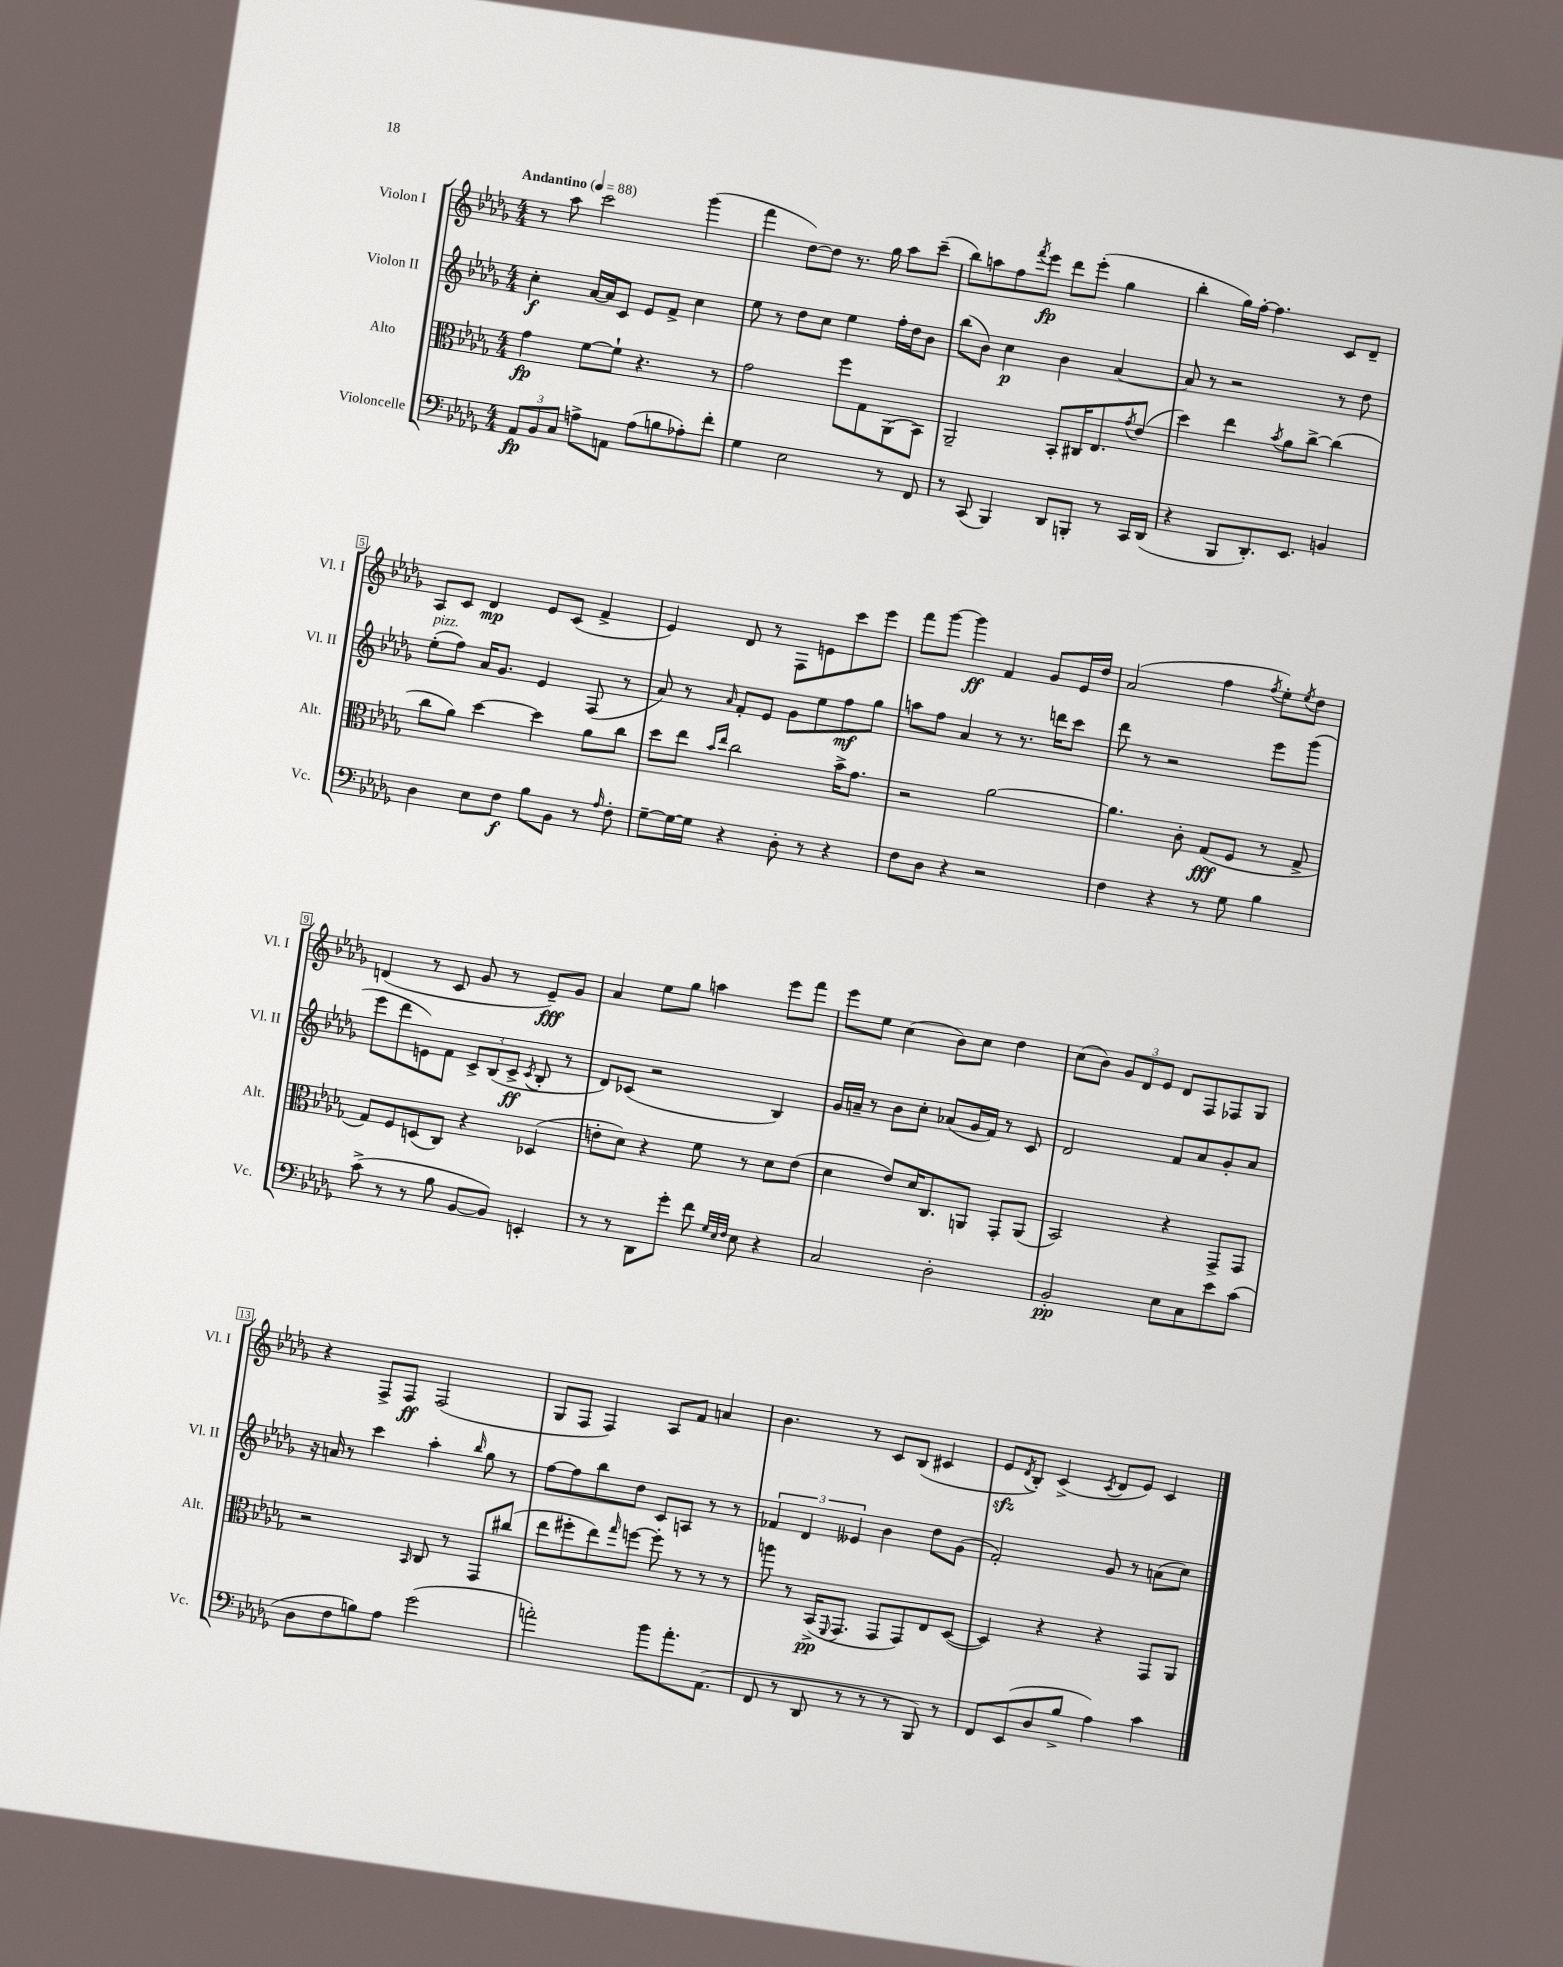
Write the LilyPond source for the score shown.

<<
\new StaffGroup <<
\new Staff = "s0" \with { instrumentName = "Violon I" shortInstrumentName = "Vl. I" } {
    \clef treble \key des \major \numericTimeSignature \time 4/4 \tempo "Andantino" 4 = 88
    r8 aes''8 c'''2 ges'''4( |
    f'''4 des''8~) des''8 r8. ges''16 aes''8 c'''8--( |
    bes''8) a''8 f''8 \acciaccatura { f'''8 } ees'''8\fp des'''8 ees'''8-.( ges''4 |
    bes''4-. ges''16) f''16~-. f''4. c'8 des'8-- |
    aes8 c'8 des'4\mp ees'8 c'8( f'4-> |
    ees'4) des'8 r8 f8 e'8 c'''8 ees'''8 |
    f'''8 ges'''8~ ges'''4\ff f'4 ges'8 ees'16 des''16 |
    aes'2( f''4 \acciaccatura { f''8 } ees''8-.) \acciaccatura { ees''8 } des''8 |
    d'4( r8 c'8 ges'8 r8 ees'8--\fff) ges'8 |
    aes'4 ees''8 ges''8 a''4 ees'''8 f'''8 |
    ees'''8 ees''8 c''4( bes'8) c''8 des''4 |
    c''8( bes'8) \tuplet 3/2 { ges'8 des'8 ees'8 } des'8 f8 fes8 ges8 |
    r4 f8-> f8\ff f2( |
    ges8 f8 f4) aes8 f'8 a'4 |
    bes'4. r8 c'8 bes8( cis'4 |
    ees'8\sfz \acciaccatura { des'8 } bes8-.) c'4->( \acciaccatura { c'8 } des'8 ees'8) c'4 \bar "|." |
}
\new Staff = "s1" \with { instrumentName = "Violon II" shortInstrumentName = "Vl. II" } {
    \clef treble \key des \major \numericTimeSignature \time 4/4
    c''4-.\f aes'16~ aes'16 c'8 ees'8 f'8-> c''4 |
    ees''8 r8 des''8 c''8 ees''4 f''16-. des''16 bes'8 |
    bes''8( bes'8) c''4\p bes'4 aes'4~ |
    aes'8 r8 r2 r8 des''8 |
    ees''8-.^\markup { \italic "pizz." }( f''8) aes'16 ges'8. ees'4 f8( r8 |
    aes'8) r8 \grace { aes'16 } f'8-. ees'8 ges'8 ees''8 f''8\mf ges''8 |
    a''8 f''8 aes'4 r8 r8. d'''16 c'''8 |
    des'''8 r8 r2 ees'''8 ges'''8( |
    ees'''8 des'''8 e'8) f'8 \tuplet 3/2 { c'8-> bes8( c'8->\ff } \acciaccatura { c'8 } bes8-. r8 |
    des'8) ces'8( r2 bes4) |
    ges'16 a'16-- r8 bes'8 c''8-. aes'8( ges'16 f'16) r8 c'8 |
    des'2 f'8 aes'8 ges'8-. aes'8 |
    r16 a'16 r8 c'''4 aes''4-. \grace { bes''16 } ges''8 r8 |
    f''8~ f''8 bes''8 des''8 c'8 a8 r8 r8 |
    \tuplet 3/2 { fes'4 des'4 eeses'4 } bes'4 des''8 ges'8( |
    f'2-.) ges'8 r8 a'8( c''8) \bar "|." |
}
\new Staff = "s2" \with { instrumentName = "Alto" shortInstrumentName = "Alt." } {
    \clef alto \key des \major \numericTimeSignature \time 4/4
    ges'4\fp f'8~ f'8-! r4. r8 |
    ges'2 f''8 ges8 aes,8( bes,8) |
    aes,2-- bes,8-. cis16 ees8. \acciaccatura { ges'8 } ees'8( |
    des''4) ees''4 \acciaccatura { bes'8 } aes'8 c''8~-> c''4( |
    c''8 aes'8) des''4~ des''4 aes'8 c''8 |
    des''8 ees''8 \grace { bes'16 ees''16 } c''2 bes'16-> ges'8. |
    r2 aes'2~ |
    aes'4. c'8-. ges8\fff( f8 r8 ges8-> |
    ges8) f8 d8( c8) r4 des4( |
    e'8-. des'8) r4 f'8 r8 des'8 e'8( |
    des'4 ees'8) des'16 c8. a,8 ges,8-. a,8( |
    bes,2) r4 ges,8-> ges,8 |
    r2 \grace { bes,16 } c8 r8 ges,8 cis''8( |
    ees''8 fis''8-. ees''8) \grace { ges''16 } f''8~ f''8-. r8 r8 r8 |
    a''8 r8 bes,16->\pp( \appoggiatura { f,8 } ges,8. ges,8 ges,8) ees8 des8~( |
    des4) r4 r4 ges,8 aes,8 \bar "|." |
}
\new Staff = "s3" \with { instrumentName = "Violoncelle" shortInstrumentName = "Vc." } {
    \clef bass \key des \major \numericTimeSignature \time 4/4
    \tuplet 3/2 { aes,8\fp bes,8 c8 } a8-> a,8 a8( b8 aes8-.) f'8-. |
    ges4 ees2 r8 f,8 |
    r8 c,8( bes,,4) des,8 b,,8-. r8 c,16 des,16( |
    r4 bes,,8 des,8.-.) ees,8. b,4 |
    des4 ees8 f8\f bes8 bes,8 r8 \grace { aes16 } f8-. |
    ges8~-- ges16~ ges16 r4 des8-. r8 r4 |
    f8 des8 r4 r2 |
    f4 r4 r8 ges8 bes4 |
    c'8->( r8 r8 bes8 bes,8~ bes,8) e,4-. |
    r8 r8 des,8 ges'8-. f'8 \grace { ges32 ees32 f32 } ees8 r4 |
    c2 des2-. |
    bes,2-.\pp ees8 c8 ees'8 c'8( |
    des8 f8 b8) aes8 ges'2( |
    a'2-.) bes'8 a'8.-. aes,8.( |
    f,8 r8 des,8 r8 r8 r8 bes,,8) r8 |
    f,8 ees,8( des8 bes8-> aes4) c'4 \bar "|." |
}
>>
>>
\layout { \context { \Score \override BarNumber.stencil = #(make-stencil-boxer 0.1 0.3 ly:text-interface::print) } }
